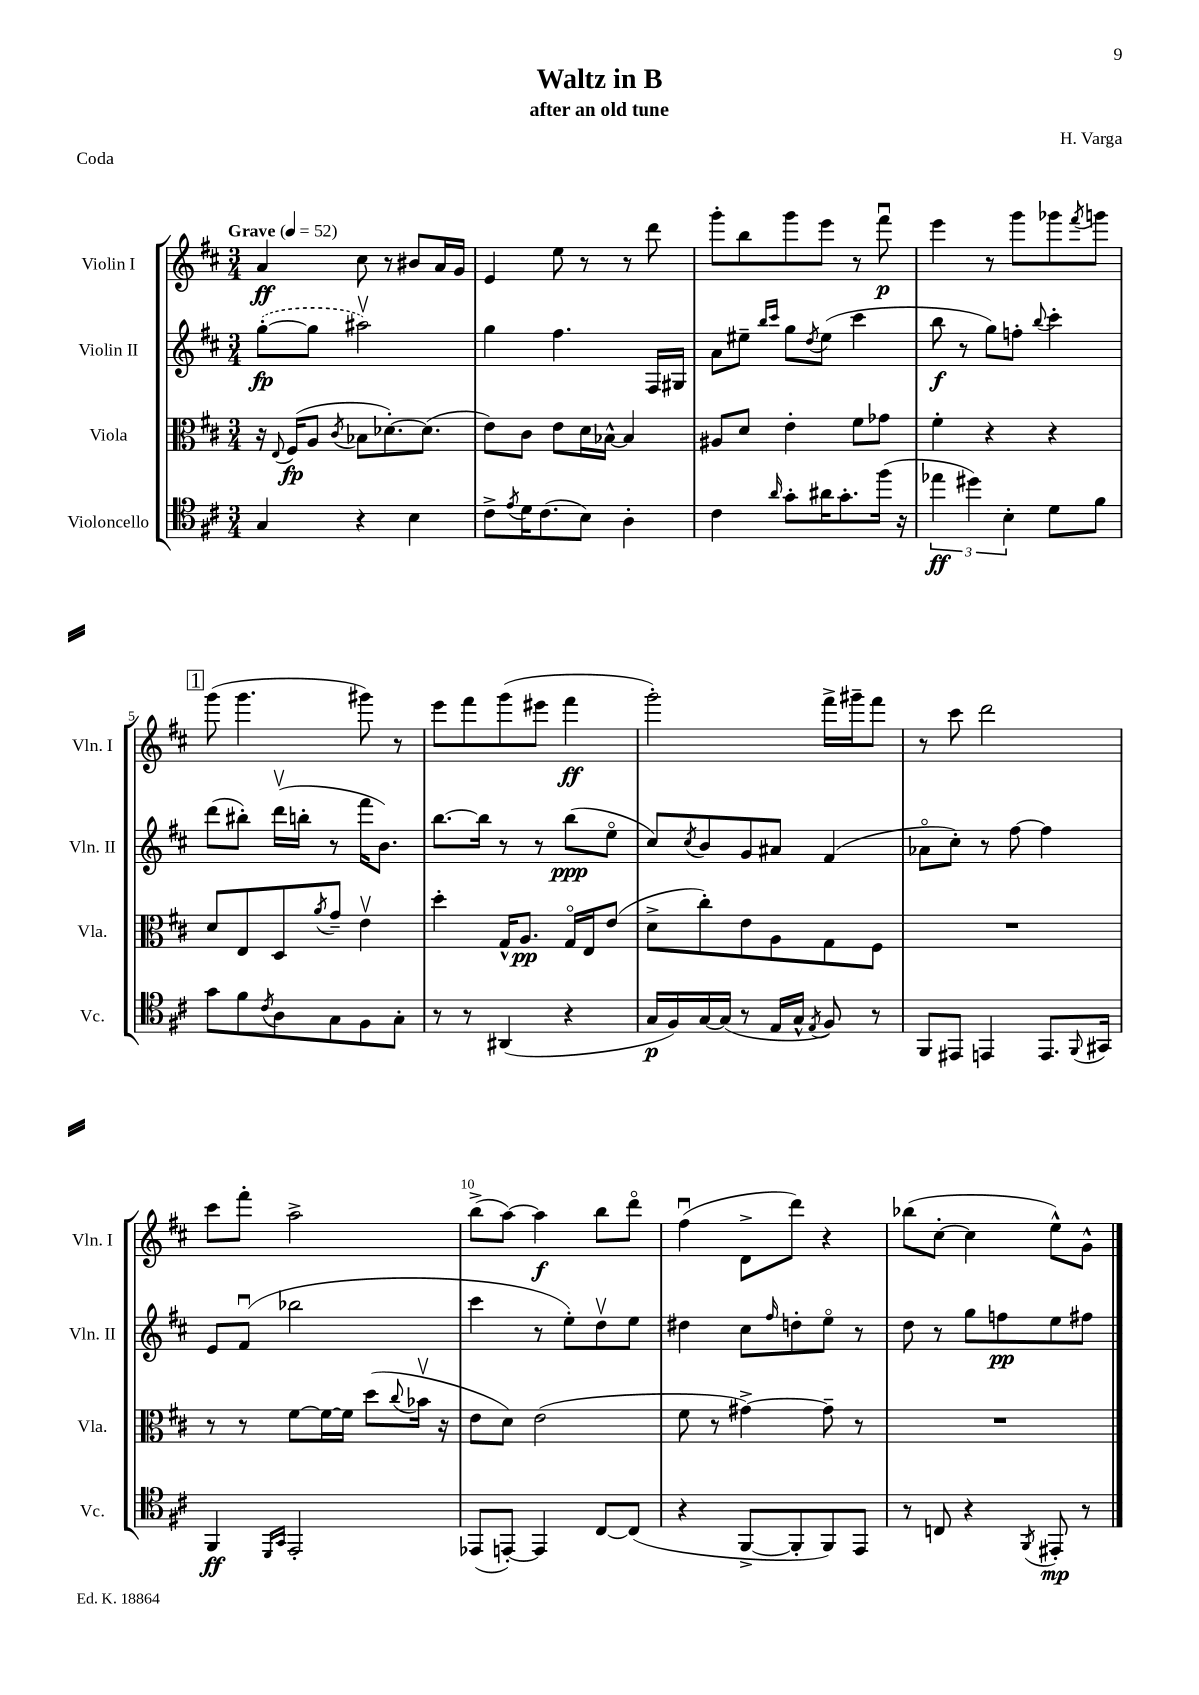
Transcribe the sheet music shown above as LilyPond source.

\header { title = "Waltz in B" composer = "H. Varga" subtitle = "after an old tune" piece = "Coda" }
<<
\new StaffGroup <<
\new Staff = "s0" \with { instrumentName = "Violin I" shortInstrumentName = "Vln. I" } {
    \clef treble \key d \major \numericTimeSignature \time 3/4 \tempo "Grave" 4 = 52
    a'4\ff cis''8 r8 bis'8 a'16 g'16 |
    e'4 e''8 r8 r8 d'''8 |
    g'''8-. b''8 g'''8 e'''8 r8 fis'''8\downbow\p |
    e'''4 r8 g'''8 ges'''8 \acciaccatura { fis'''8 } g'''8 |
    \mark \markup { \box "1" } g'''8( g'''4. gis'''8) r8 |
    e'''8 fis'''8 g'''8( eis'''8 fis'''4\ff |
    g'''2-.) fis'''16-> gis'''16-- fis'''8 |
    r8 cis'''8 d'''2 |
    cis'''8 fis'''8-. a''2-> |
    b''8->( a''8~) a''4\f b''8 d'''8\flageolet |
    fis''4\downbow( d'8-> d'''8) r4 |
    bes''8( cis''8~-. cis''4 e''8-^) g'8-^ \bar "|." |
}
\new Staff = "s1" \with { instrumentName = "Violin II" shortInstrumentName = "Vln. II" } {
    \clef treble \key d \major \numericTimeSignature \time 3/4
    \once \slurDashed g''8~-.\fp( g''8 ais''2\upbow) |
    g''4 fis''4. fis16 gis16 |
    a'8 eis''8-- \grace { b''16 cis'''16 } g''8 \acciaccatura { d''8 } eis''8( cis'''4 |
    b''8\f r8 g''8) f''8-. \appoggiatura { b''8 } cis'''4-. |
    \mark \markup { \box "1" } d'''8( bis''8-.) d'''16\upbow( b''16-. r8 fis'''16 b'8.) |
    b''8.~ b''16 r8 r8 b''8\ppp( e''8\flageolet |
    cis''8) \acciaccatura { cis''8 } b'8 g'8 ais'8 fis'4( |
    aes'8\flageolet cis''8-.) r8 fis''8~ fis''4 |
    e'8 fis'8\downbow( bes''2 |
    cis'''4 r8 e''8-.) d''8\upbow e''8 |
    dis''4 cis''8 \grace { fis''16 } d''8-. e''8\flageolet r8 |
    d''8 r8 g''8 f''8\pp e''8 fis''8 \bar "|." |
}
\new Staff = "s2" \with { instrumentName = "Viola" shortInstrumentName = "Vla." } {
    \clef alto \key d \major \numericTimeSignature \time 3/4
    r16 \appoggiatura { e8 } fis16\fp( a8 \acciaccatura { cis'8 } bes8 des'8.~-.) des'8.( |
    e'8) cis'8 e'8 d'16 bes16~-^ bes4 |
    ais8 d'8 e'4-. fis'8 ges'8 |
    fis'4-. r4 r4 |
    \mark \markup { \box "1" } d'8 e8 d8 \acciaccatura { a'8 } g'8-- e'4\upbow |
    d''4-. g16-^ a8.\pp g16\flageolet e16 e'8( |
    d'8-> cis''8-.) e'8 a8 g8 fis8 |
    R2. |
    r8 r8 fis'8~ fis'16~ fis'16 d''8( \appoggiatura { cis''8 } bes'16\upbow r16 |
    e'8 d'8) e'2( |
    fis'8 r8 gis'4~->) gis'8-- r8 |
    R2. \bar "|." |
}
\new Staff = "s3" \with { instrumentName = "Violoncello" shortInstrumentName = "Vc." } {
    \clef tenor \key d \major \numericTimeSignature \time 3/4
    g4 r4 b4 |
    cis'8-> \acciaccatura { e'8 } d'16 cis'8.( b8) a4-. |
    cis'4 \grace { a'16 } g'8-. ais'16 g'8.-. fis''16( r16 |
    \tuplet 3/2 { ees''4\ff dis''4) b4-. } d'8 fis'8 |
    \mark \markup { \box "1" } g'8 fis'8 \acciaccatura { cis'8 } a8 g8 fis8 g8-. |
    r8 r8 ais,4( r4 |
    g16\p fis16) g16~ g16( r8 e16 g16-^ \acciaccatura { e8 } fis8) r8 |
    fis,8 eis,8 e,4 e,8. \appoggiatura { fis,8 } gis,16 |
    fis,4\ff \grace { d,16 g,16 } e,2-. |
    ees,8( e,8~-.) e,4 cis8~ cis8( |
    r4 fis,8~-> fis,8-. fis,8) e,8 |
    r8 c8 r4 \acciaccatura { fis,8 } eis,8-.\mp r8 \bar "|." |
}
>>
>>
\layout { \context { \Score \override BarNumber.break-visibility = ##(#f #t #t) barNumberVisibility = #(every-nth-bar-number-visible 5) } }
